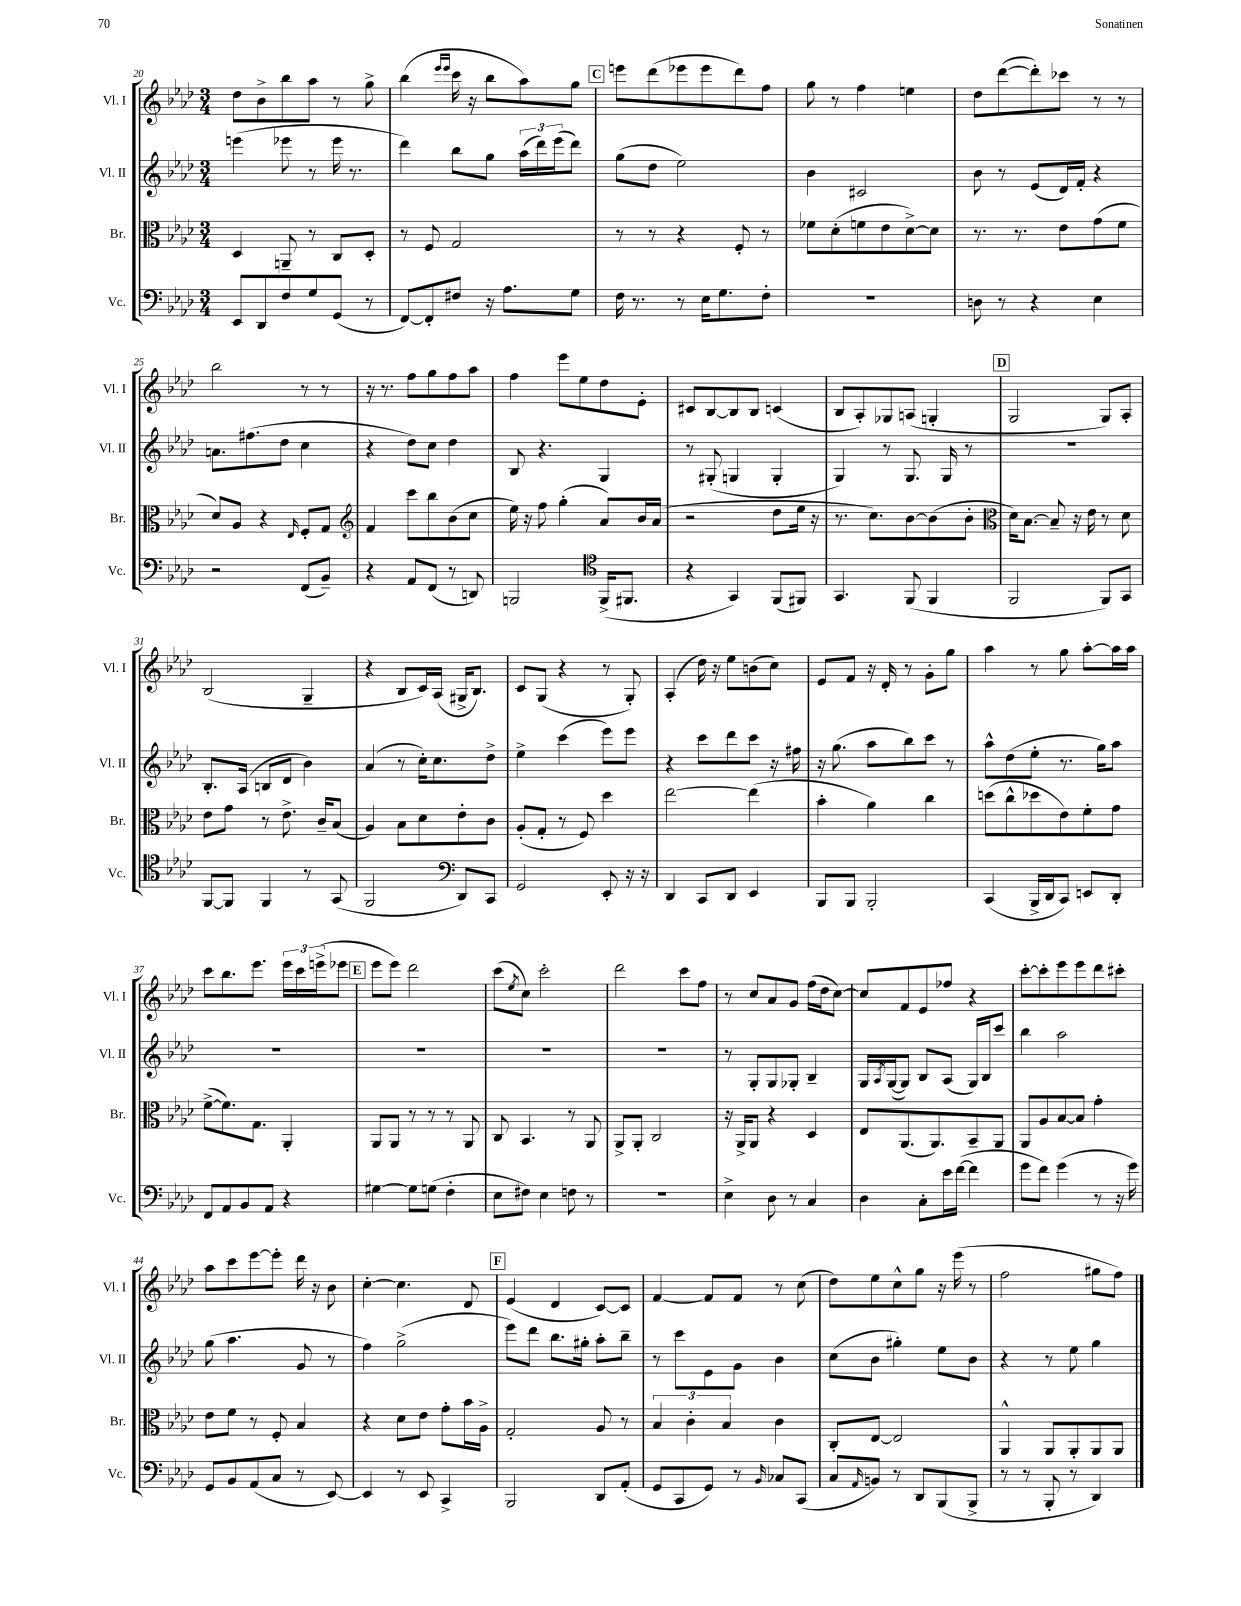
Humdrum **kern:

**kern	**kern	**kern	**kern
*staff4	*staff3	*staff2	*staff1
*clefF4	*clefC3	*clefG2	*clefG2
*k[b-e-a-d-]	*k[b-e-a-d-]	*k[b-e-a-d-]	*k[b-e-a-d-]
*M3/4	*M3/4	*M3/4	*M3/4
8EE-	4D-	(4eee	8dd-
8DD-	.	.	8b-^
8F	8AA~	8eee-	8bb-
8G	8r	8r	8aa-
(8GG	8C	16eee-	8r
.	.	8.r	.
8r	8D-'	.	8gg^
=	=	=	=
[8FF)	8r	4ddd-)	(4bb-
8FF']	8F	.	.
.	.	.	16qqeee-
.	.	.	16qqeee-
8F#	2G	8bb-	16ccc
.	.	.	16r
16r	.	8gg	8bb-
8.A-	.	.	.
.	.	(24aa-	8aa-)
.	.	24ddd-)	.
.	.	(24eee-	.
8G	.	8ddd-)	8gg
=	=	=	=
16F	8r	(8gg	8eee
8.r	.	.	.
.	8r	8dd-	(8ddd-
8r	4r	2ee-)	8eee-
16E-	.	.	8eee-
8.G	.	.	.
.	8F'	.	8ddd-)
8F'	8r	.	8ff
=	=	=	=
2.r	8f-	4b-	8gg
.	(8d-'	.	8r
.	8f	2c#	4ff
.	8e-	.	.
.	[8d-^)	.	4ee
.	8d-]	.	.
=	=	=	=
8D	8.r	8b-	8dd-
8r	.	8r	([8ddd-
.	8.r	.	.
4r	.	(8e-	8ddd-'])
.	8e-	16d-)	8ccc-
.	.	16f'	.
4E-	(8g	4r	8r
.	8f	.	8r
=	=	=	=
2r	8d-)	8.a	2bb-
.	8A-	.	.
.	.	(8.ff#	.
.	4r	.	.
.	.	8dd-	.
.	16qqE-	.	.
(8FF	8F'	4cc	8r
8BB-~)	8G	.	8r
=	=	=	=
*	*clefG2	*	*
4r	4f	4r	16r
.	.	.	8.r
8AA-	8ccc	8dd-)	8ff
(8FF	8bb-	8cc	8gg
8r	(8b-	4dd-	8ff
8DD)	8cc	.	8aa-
=	=	=	=
2BBB	16ee-)	8B-	4ff
.	16r	.	.
.	8ff	4.r	.
.	(4gg'	.	8eee-
.	.	.	8ee-
*clefC4	*	*	*
(16FF^	8a-)	4G	8dd-
8.FF#	.	.	.
.	16b-	.	8e-'
.	(16a-	.	.
=	=	=	=
4r	2r	8r	8c#
.	.	(8G#'	[8B-
4GG)	.	4G	8B-]
.	.	.	8B-
(8FF	8dd-	4G'	(4c
8FF#)	16ee-	.	.
.	16r	.	.
=	=	=	=
4.GG	8.r	4G)	8B-
.	.	.	8A-')
.	8.cc)	.	.
.	.	8r	8G-
(8FF	[8b-	8.G	(8A
4FF	(8b-]	.	4G'
.	.	16G	.
.	8b-'	8r	.
=	=	=	=
*	*clefC3	*	*
2FF	16d-)	2.r	2G
.	[8.B-	.	.
.	8B-~]	.	.
.	16r	.	.
.	16e-	.	.
8FF)	8r	.	8G)
8GG	8d-	.	8A-'
=	=	=	=
[8FF	8e-	8.B-'	(2B-
8FF]	8g	.	.
.	.	(16A-	.
4FF	8r	8B	.
.	8.e-^	8d-	.
8r	.	4b-)	4G~
.	16c~	.	.
(8GG	(8B-	.	.
=	=	=	=
2FF	4A-)	(4a-	4r
.	8B-	8r	8B-
.	8d-	16cc')	16c)
.	.	8.cc	(16A-
*clefF4	*	*	*
8DD-)	8e-'	.	16G#^
.	.	.	8.B-)
8CC	8c	8dd-^	.
=	=	=	=
2GG	(8A-'	4ee-^	8c
.	8G'	.	(8G
.	8r	(4ccc	4r
.	8F)	.	.
8EE-'	4dd-	8eee-)	8r
16r	.	8eee-	8G')
16r	.	.	.
=	=	=	=
4DD-	[2ee-	4r	(4A-'
8CC	.	8ccc	16dd-)
.	.	.	16r
8DD-	.	8ddd-	8ee-
4EE-	(4ee-]	8ccc	(8b
.	.	16r	8cc)
.	.	16ff#	.
=	=	=	=
8BBB-	4b-'	16r	8e-
.	.	(8.gg	.
8BBB-	.	.	8f
2BBB-'	4a-)	8aa-	16r
.	.	.	16d-'
.	.	8bb-)	8r
.	4cc	8ccc	8g'
.	.	8r	8gg
=	=	=	=
(4CC	(8dd	8aa-^^	4aa-
.	8cc^^	(8dd-	.
16BBB-^	8dd-	8ee-'	8r
16DD-	.	.	.
8CC)	8e-)	8.r	8gg
8EE	8f'	.	[8aa-'
.	.	16gg)	.
8DD-'	8g	8aa-	16aa-]
.	.	.	16aa-
=	=	=	=
8FF	([8f^	2.r	8ccc
8AA-	8.f])	.	8.bb-
8BB-	.	.	.
.	8.G	.	8.eee-
8AA-	.	.	.
4r	4AA-'	.	24eee-
.	.	.	24ccc
.	.	.	(24eee^
.	.	.	8eee-
=	=	=	=
[4G#	8AA-	2.r	8eee-
.	8AA-	.	8eee-)
8G#]	8r	.	2ddd-
(8G	8r	.	.
4F'	8r	.	.
.	8AA-	.	.
=	=	=	=
8E-	8C	2.r	(8ccc
.	.	.	8qee-
8F#)	4.BB-	.	8cc)
4E-	.	.	2ccc'
8F	8r	.	.
8r	8AA-	.	.
=	=	=	=
2.r	8AA-^	2.r	2ddd-
.	8AA-'	.	.
.	2C	.	.
.	.	.	8ccc
.	.	.	8ff
=	=	=	=
4E-^	16r	8r	8r
.	16AA-^	.	.
.	8AA-	8G'	8cc
8D-	4r	8G	8a-
8r	.	8G-'	8g
4C	4D-	4B-~	(16ff
.	.	.	16dd-
.	.	.	[8cc)
=	=	=	=
4D-	8E-	16G	8cc]
.	.	8qA-	.
.	.	([16G	.
.	(8.AA-	8G])	8f
8C'	.	8B-	8e-
.	8.AA-)	.	.
16e-	.	(8A-	8ff-
([16f	.	.	.
4f]	8BB-~	16G)	4r
.	.	16B-	.
.	8AA-	8ccc	.
=	=	=	=
8g	8AA-	4bb-	[8ccc'
8f)	8A-	.	8ccc']
(4g	[8B-	2aa-	8eee-
.	8B-]	.	8eee-
8r	4g'	.	8ddd-
16r	.	.	8ccc#'
16g)	.	.	.
=	=	=	=
8GG	8e-	(8gg	8aa-
8BB-	8f	4.aa-	8ccc
(8AA-	8r	.	[8eee-
8C	8F'	.	8eee-']
8r	4B-	8g	16ddd-
.	.	.	16r
[8EE-)	.	8r	8b-
=	=	=	=
4EE-]	4r	4ff)	[4cc'
8r	8d-	(2gg^	4.cc]
8EE-	8e-	.	.
4CC^	8g'	.	.
.	16b-	.	8d-
.	16A-^	.	.
=	=	=	=
2BBB-	2G'	8eee-)	(4e-
.	.	8ddd-	.
.	.	8.bb-	4d-
.	.	16gg#'	.
8DD-	8A-	8aa-'	[8c)
(8AA-'	8r	8bb-~	8c]
=	=	=	=
8GG	6B-	8r	[4f
8CC	.	8ccc	.
.	6c'	.	.
8GG)	.	8e-	8f]
.	6B-	.	.
8r	.	8g	8f
16qqBB-	.	.	.
8C-	4c	4b-	8r
(8CC	.	.	(8cc
=	=	=	=
8C	8C'	(8cc	8dd-)
16qqAA-	.	.	.
8BB)	[8E-	8b-	8ee-
8r	2E-]	4gg#')	8cc^^
8DD-	.	.	8gg
(8BBB-	.	8ee-	16r
.	.	.	(16eee-
8BBB-^	.	8b-	8r
=	=	=	=
8r	4AA-^^	4r	2ff
8r	.	.	.
8BBB-'	8AA-	8r	.
8r	8AA-'	8ee-	.
4DD-)	8AA-	4gg	8gg#
.	8AA-	.	8ff)
==	==	==	==
*-	*-	*-	*-
